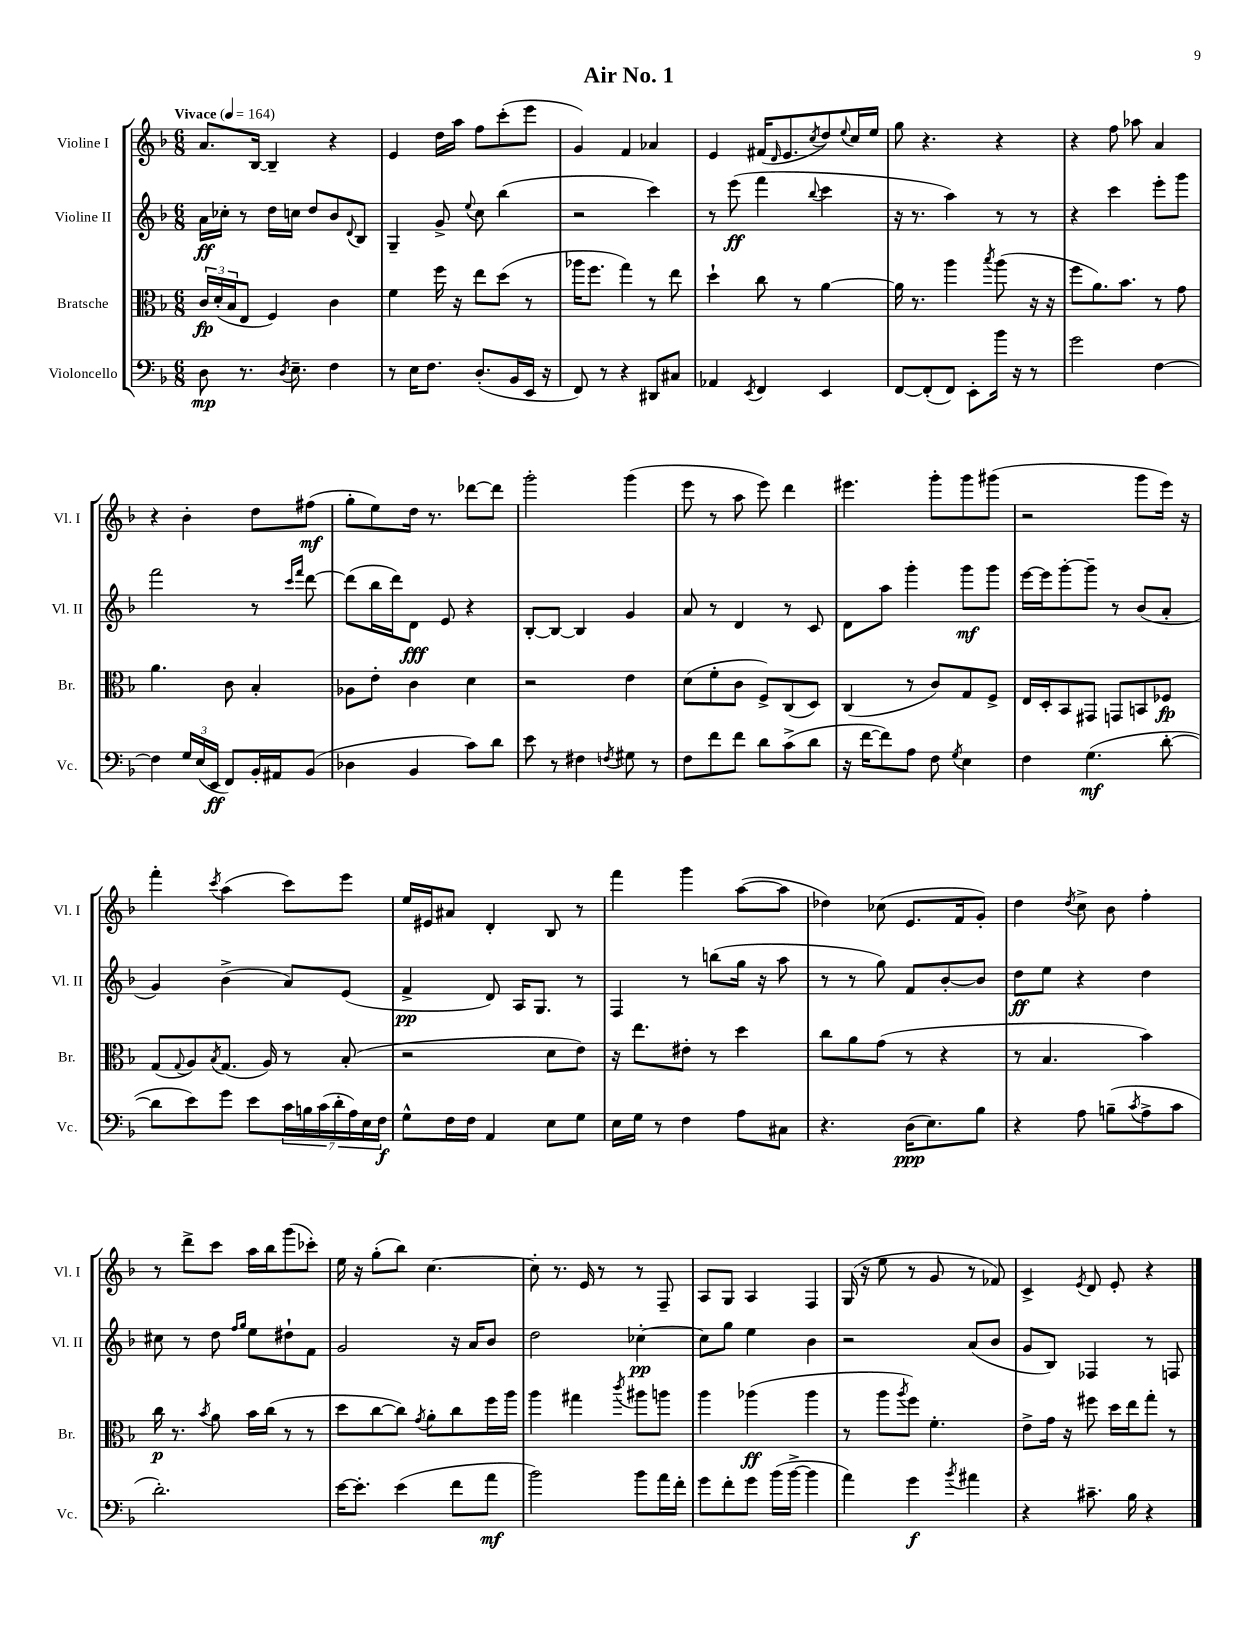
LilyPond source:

\header { title = "Air No. 1" }
<<
\new StaffGroup <<
\new Staff = "s0" \with { instrumentName = "Violine I" shortInstrumentName = "Vl. I" } {
    \clef treble \key f \major \numericTimeSignature \time 6/8 \tempo "Vivace" 4 = 164
    a'8. bes16~ bes4-- r4 |
    e'4 d''16 a''16 f''8 c'''8-.( e'''8 |
    g'4) f'4 aes'4 |
    e'4 fis'16( \grace { d'16 } e'8. \acciaccatura { c''8 } d''8) \appoggiatura { e''8 } c''16 e''16 |
    g''8 r4. r4 |
    r4 f''8 aes''8 a'4 |
    r4 bes'4-. d''8 fis''8\mf( |
    g''8-. e''8) d''16 r8. des'''8~ des'''8 |
    g'''2-. g'''4( |
    e'''8 r8 a''8 e'''8) d'''4 |
    eis'''4. g'''8-. g'''8 gis'''8( |
    r2 g'''8 e'''16) r16 |
    f'''4-. \acciaccatura { c'''8 } a''4( c'''8) e'''8 |
    e''16 eis'16 ais'8 d'4-. bes8 r8 |
    f'''4 g'''4 a''8~( a''8 |
    des''4) ces''8( e'8. f'16 g'8-.) |
    d''4 \acciaccatura { d''8 } c''8-> bes'8 f''4-. |
    r8 d'''8-> c'''8 a''16 bes''16 g'''8( ces'''8-.) |
    e''16 r16 g''8-.( bes''8) c''4.~ |
    c''8-. r8. e'16 r8 r8 f8-- |
    a8 g8 a4 f4 |
    g16( r16 e''8 r8 g'8 r8 fes'8) |
    c'4-> \acciaccatura { e'8 } d'8 e'8-. r4 \bar "|." |
}
\new Staff = "s1" \with { instrumentName = "Violine II" shortInstrumentName = "Vl. II" } {
    \clef treble \key f \major \numericTimeSignature \time 6/8
    a'16\ff ces''16-. r8 d''16 c''16 d''8 bes'8 \appoggiatura { d'8 } bes8 |
    g4-- g'8-> \appoggiatura { e''8 } c''8 bes''4( |
    r2 c'''4) |
    r8 e'''8\ff( f'''4 \appoggiatura { bes''8 } c'''4 |
    r16 r8. a''4) r8 r8 |
    r4 c'''4 e'''8-. g'''8 |
    f'''2 r8 \grace { c'''16 f'''16 } d'''8~ |
    d'''8( bes''16 d'''16) d'8\fff e'8 r4 |
    bes8~-. bes8~ bes4 g'4 |
    a'8 r8 d'4 r8 c'8 |
    d'8 a''8 g'''4-. g'''8\mf g'''8 |
    e'''16~ e'''16 g'''8~-. g'''8-- r8 bes'8( a'8-. |
    g'4) bes'4->( a'8) e'8( |
    f'4->\pp d'8) a16 g8. r8 |
    f4 r8 b''8( g''16 r16 a''8 |
    r8 r8 g''8) f'8 bes'8~-. bes'8 |
    d''8\ff e''8 r4 d''4 |
    cis''8 r8 d''8 \grace { f''16 g''16 } e''8 dis''8-! f'8 |
    g'2 r16 a'16 bes'8 |
    d''2 ces''4~-.\pp |
    ces''8 g''8 e''4 bes'4 |
    r2 a'8( bes'8 |
    g'8 bes8) fes4 r8 f8 \bar "|." |
}
\new Staff = "s2" \with { instrumentName = "Bratsche" shortInstrumentName = "Br." } {
    \clef alto \key f \major \numericTimeSignature \time 6/8
    \tuplet 3/2 { c'16\fp d'16-.( bes16 } e8 f4) c'4 |
    f'4 f''16 r16 e''8 d''8( r8 |
    aes''16 f''8. g''4) r8 e''8 |
    d''4-! c''8 r8 a'4~ |
    a'16 r8. a''4 \acciaccatura { bes''8 } a''8( r16 r16 |
    f''8 a'8.) bes'8. r8 g'8 |
    a'4. c'8 bes4-. |
    aes8 e'8-. c'4 d'4 |
    r2 e'4 |
    d'8( f'8-. c'8 f8->) c8( d8) |
    c4( r8 c'8) g8 f8-> |
    e16 d16-. bes,8 gis,8 g,8 b,8 fes8\fp |
    g8( \appoggiatura { g8 } a8) \acciaccatura { bes8 } g8.( a16) r8 bes8-.( |
    r2 d'8 e'8) |
    r16 e''8. eis'8-. r8 d''4 |
    c''8 a'8 g'8( r8 r4 |
    r8 bes4. bes'4) |
    c''16\p r8. \acciaccatura { bes'8 } a'8 bes'16 c''16( r8 r8 |
    d''8 c''8~ c''8) \acciaccatura { g'8 } a'8-. c''8 f''16 a''16 |
    a''4 gis''4 \acciaccatura { c'''8 } ais''8 a''8 |
    a''4 aes''4\ff( aes''4 |
    r8 a''8 \acciaccatura { a''8 } f''8) f'4.-. |
    e'8-> g'16 r16 fis''8 d''16 e''16 g''8-. r8 \bar "|." |
}
\new Staff = "s3" \with { instrumentName = "Violoncello" shortInstrumentName = "Vc." } {
    \clef bass \key f \major \numericTimeSignature \time 6/8
    d8\mp r8. \acciaccatura { d8 } e8.-- f4 |
    r8 e16 f8. d8.-.( bes,16 e,16 r16 |
    f,8) r8 r4 dis,8 cis8 |
    aes,4 \acciaccatura { e,8 } f,4 e,4 |
    f,8~ f,8-.( f,8) e,8-. bes'16 r16 r8 |
    g'2 f4~ |
    f4 \tuplet 3/2 { g16 e16( e,16\ff } f,8) bes,16-. ais,16 bes,8( |
    des4 bes,4 c'8) d'8 |
    e'8 r8 fis4 \acciaccatura { f8 } gis8 r8 |
    f8 f'8 f'8 d'8 c'8->( d'8 |
    r16 f'16~ f'8) a8 f8 \acciaccatura { g8 } e4 |
    f4 g4.\mf( d'8~-. |
    d'8 e'8) g'8 e'8 \tuplet 7/4 { c'16 b16 c'16( d'16-. a16) e16 f16\f } |
    g8-^ f16 f16 a,4 e8 g8 |
    e16 g16 r8 f4 a8 cis8 |
    r4. d16\ppp( e8.) bes8 |
    r4 a8 b8--( \acciaccatura { c'8 } a8-> c'8 |
    d'2.-.) |
    e'16~ e'8.-. e'4( f'8 a'8\mf |
    bes'2) bes'8 a'16 f'16-. |
    g'8 f'8-. g'8 bes'16( bes'16~-> bes'4 |
    a'4) g'4\f \acciaccatura { bes'8 } ais'4 |
    r4 cis'8.-- bes16 r4 \bar "|." |
}
>>
>>
\layout { \context { \Score \remove "Bar_number_engraver" } }
